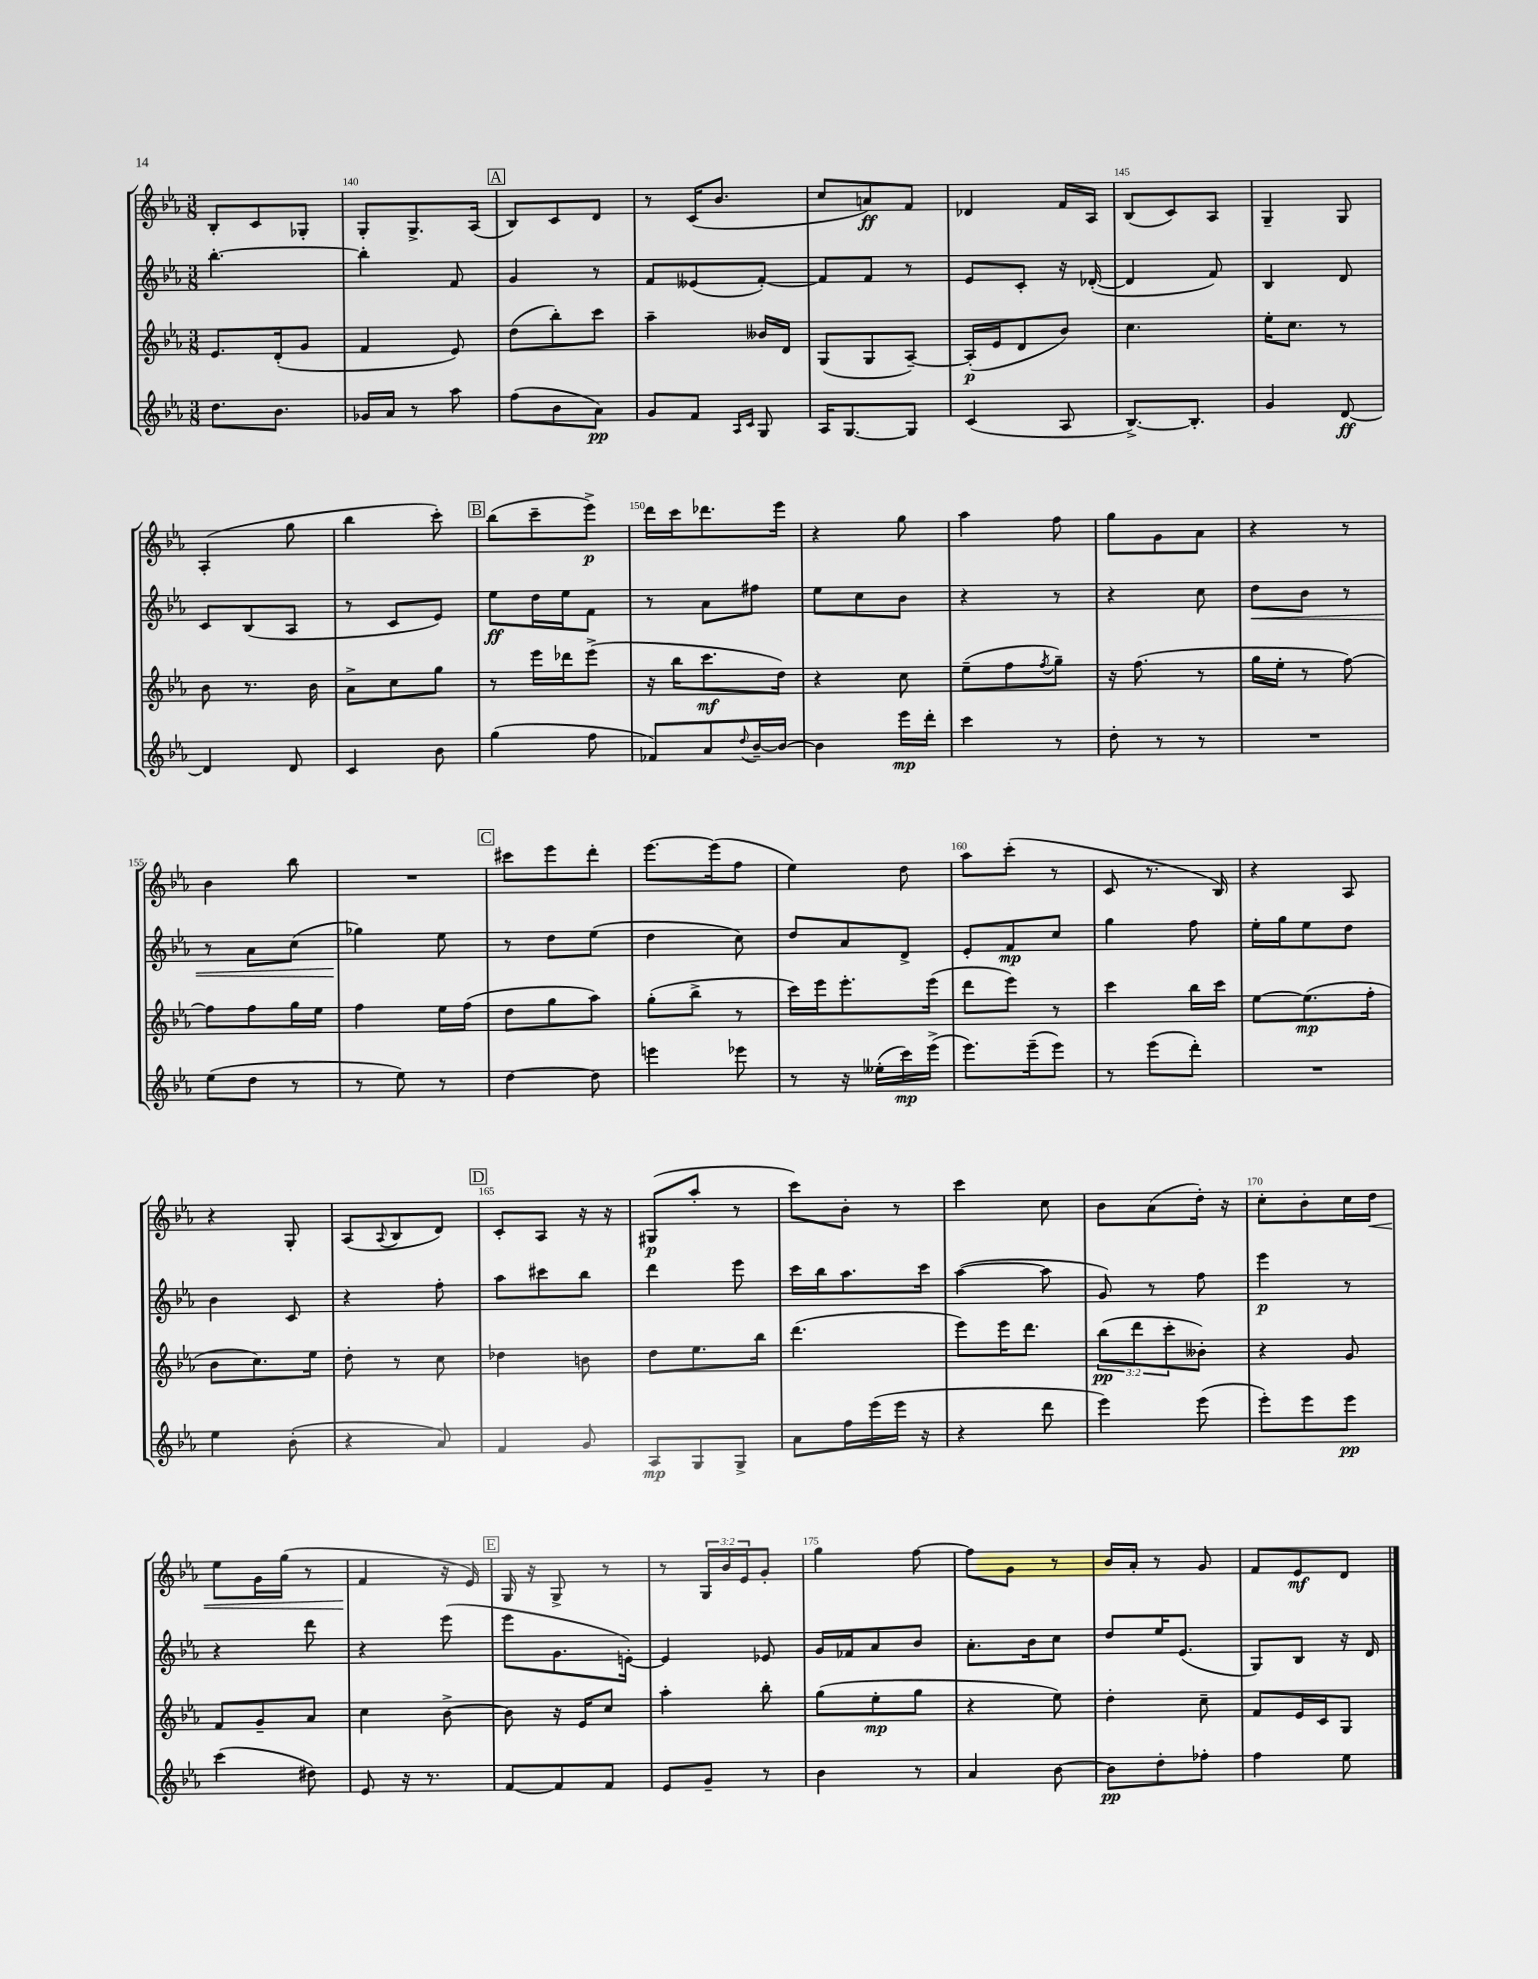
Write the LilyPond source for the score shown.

<<
\new StaffGroup <<
\new Staff = "s0" {
    \clef treble \key ees \major \numericTimeSignature \time 3/8 \override Staff.TupletNumber.text = #tuplet-number::calc-fraction-text
    bes8-. c'8 ges8-. |
    g8-. g8.-> aes16( |
    \mark \markup { \box "A" } bes8) c'8 d'8 |
    r8 c'16( bes'8. |
    c''8 a'8\ff) f'8 |
    des'4 f'16 aes16 |
    bes8( c'8) aes8 |
    g4-- g8 |
    aes4-.( g''8 |
    bes''4 c'''8-.) |
    \mark \markup { \box "B" } bes''8( c'''8-- ees'''8->\p) |
    d'''16 c'''16 des'''8. ees'''16 |
    r4 g''8 |
    aes''4 f''8 |
    g''8 g'8 aes'8 |
    r4 r8 |
    bes'4 bes''8 |
    R4. |
    \mark \markup { \box "C" } cis'''8 ees'''8 d'''8-. |
    ees'''8.~ ees'''16( f''8 |
    ees''4) d''8 |
    aes''8 c'''8-.( r8 |
    c'8 r8. bes16) |
    r4 aes8 |
    r4 g8-. |
    aes8( \appoggiatura { aes8 } bes8 d'8) |
    \mark \markup { \box "D" } c'8-. aes8 r16 r16 |
    gis8\p( aes''8-. r8 |
    c'''8) bes'8-. r8 |
    c'''4 c''8 |
    bes'8 aes'8( d''16-.) r16 |
    c''8-. bes'8-. c''16 d''16\< |
    ees''8 g'16 g''16( r8 |
    f'4\! r16 ees'16) |
    \mark \markup { \box "E" } g16 r16 g8-> r8 |
    r8 \tuplet 3/2 { g16 bes'16 ees'16 } g'8-. |
    g''4 f''8~ |
    f''8 g'8 r8 |
    bes'16 aes'16-. r8 g'8 |
    f'8 ees'8\mf d'8 \bar "|." |
}
\new Staff = "s1" {
    \clef treble \key ees \major \numericTimeSignature \time 3/8
    bes''4.~-. |
    bes''4-. f'8 |
    \mark \markup { \box "A" } g'4 r8 |
    f'8 eeses'8( f'8~-.) |
    f'8 f'8 r8 |
    ees'8 c'8-. r16 des'16~-.( |
    des'4 f'8) |
    bes4 d'8 |
    c'8 bes8( aes8 |
    r8 c'8 ees'8) |
    \mark \markup { \box "B" } ees''8\ff d''16 ees''16 f'8 |
    r8 aes'8 fis''8 |
    ees''8 c''8 bes'8 |
    r4 r8 |
    r4 c''8 |
    d''8\< bes'8 r8 |
    r8 aes'8 c''8( |
    ges''4\!) ees''8 |
    \mark \markup { \box "C" } r8 d''8 ees''8( |
    d''4 c''8) |
    d''8 aes'8 d'8-> |
    ees'8-. f'8\mp c''8 |
    g''4 f''8 |
    ees''16-. g''16 ees''8 d''8 |
    bes'4 c'8 |
    r4 f''8-. |
    \mark \markup { \box "D" } aes''8 cis'''8 bes''8 |
    d'''4 ees'''8 |
    c'''16 bes''16 aes''8. c'''16 |
    aes''4~( aes''8 |
    g'8) r8 f''8 |
    ees'''4\p r8 |
    r4 d'''8 |
    r4 ees'''8( |
    \mark \markup { \box "E" } ees'''8 g'8. e'16~-.) |
    e'4 ees'8 |
    g'16 fes'16 aes'8 bes'8 |
    aes'8.-. bes'16 c''8 |
    d''8 ees''16 ees'8.( |
    g8) bes8 r16 d'16 \bar "|." |
}
\new Staff = "s2" {
    \clef treble \key ees \major \numericTimeSignature \time 3/8 \override Staff.TupletNumber.text = #tuplet-number::calc-fraction-text
    ees'8. d'16-.( g'8 |
    f'4 ees'8) |
    \mark \markup { \box "A" } d''8( bes''8-.) c'''8 |
    aes''4-- beses'16 d'16 |
    g8( g8 aes8~--) |
    aes16-.\p( ees'16 d'8 bes'8) |
    c''4. |
    ees''16-. c''8. r8 |
    bes'8 r8. bes'16 |
    aes'8-> c''8 g''8 |
    \mark \markup { \box "B" } r8 ees'''16 des'''16 ees'''8->( |
    r16 bes''16 c'''8.\mf d''16) |
    r4 c''8 |
    ees''8--( f''8 \acciaccatura { f''8 } g''8--) |
    r16 f''8.( r8 |
    g''16 ees''16-. r8 f''8~) |
    f''8 f''8 g''16 ees''16 |
    f''4 ees''16 f''16( |
    \mark \markup { \box "C" } d''8 g''8 aes''8) |
    g''8-.( bes''8-> r8 |
    c'''16) ees'''16 ees'''8.-. ees'''16( |
    d'''8 ees'''8) r8 |
    c'''4 bes''16 c'''16 |
    ees''8~ ees''8.\mp( f''16-. |
    bes'8 c''8.) ees''16 |
    d''8-. r8 c''8 |
    \mark \markup { \box "D" } des''4 b'8 |
    d''8 ees''8. bes''16 |
    d'''4.( |
    ees'''8) ees'''16 d'''8. |
    \tuplet 3/2 { bes''8\pp( d'''8 c'''8-. } beses'8-.) |
    r4 g'8 |
    f'8 g'8-- aes'8 |
    c''4 bes'8~-> |
    \mark \markup { \box "E" } bes'8 r16 ees'16 c''8 |
    aes''4-. bes''8-. |
    g''8( ees''8-.\mp g''8 |
    r4 ees''8) |
    d''4-. c''8-- |
    f'8 ees'16 c'16 g8 \bar "|." |
}
\new Staff = "s3" {
    \clef treble \key ees \major \numericTimeSignature \time 3/8
    d''8. bes'8. |
    ges'16 aes'16 r8 aes''8 |
    \mark \markup { \box "A" } f''8( bes'8 aes'8\pp) |
    g'8 f'8 \grace { aes16 c'16 } g8 |
    aes16 g8.~ g8 |
    c'4( aes8 |
    bes8.~->) bes8.-. |
    g'4 d'8~\ff |
    d'4 d'8 |
    c'4 bes'8 |
    \mark \markup { \box "B" } g''4( f''8 |
    fes'8) aes'8 \appoggiatura { d''8 } bes'16~-- bes'16~ |
    bes'4 ees'''16\mp d'''16-. |
    c'''4 r8 |
    d''8-. r8 r8 |
    R4. |
    ees''8( d''8 r8 |
    r8 ees''8) r8 |
    \mark \markup { \box "C" } d''4~ d''8 |
    e'''4 ees'''8 |
    r8 r16 eeses''16-.( c'''16\mp) ees'''16->( |
    ees'''8.) ees'''16--( ees'''8) |
    r8 ees'''8( d'''8-.) |
    R4. |
    ees''4 bes'8-.( |
    r4 aes'8) |
    \mark \markup { \box "D" } f'4 g'8 |
    aes8\mp g8 g8-> |
    aes'8 f''16 ees'''16( ees'''16 r16 |
    r4 d'''8 |
    ees'''4) ees'''8( |
    ees'''8-.) ees'''8 ees'''8\pp |
    c'''4( dis''8) |
    ees'8 r16 r8. |
    \mark \markup { \box "E" } f'8~ f'8 f'8 |
    ees'8 g'8-- r8 |
    bes'4 r8 |
    aes'4 bes'8~ |
    bes'8\pp d''8-. fes''8-. |
    f''4 ees''8 \bar "|." |
}
>>
>>
\layout { \context { \Score currentBarNumber = #139 \override BarNumber.break-visibility = ##(#f #t #t) barNumberVisibility = #(every-nth-bar-number-visible 5) } }
